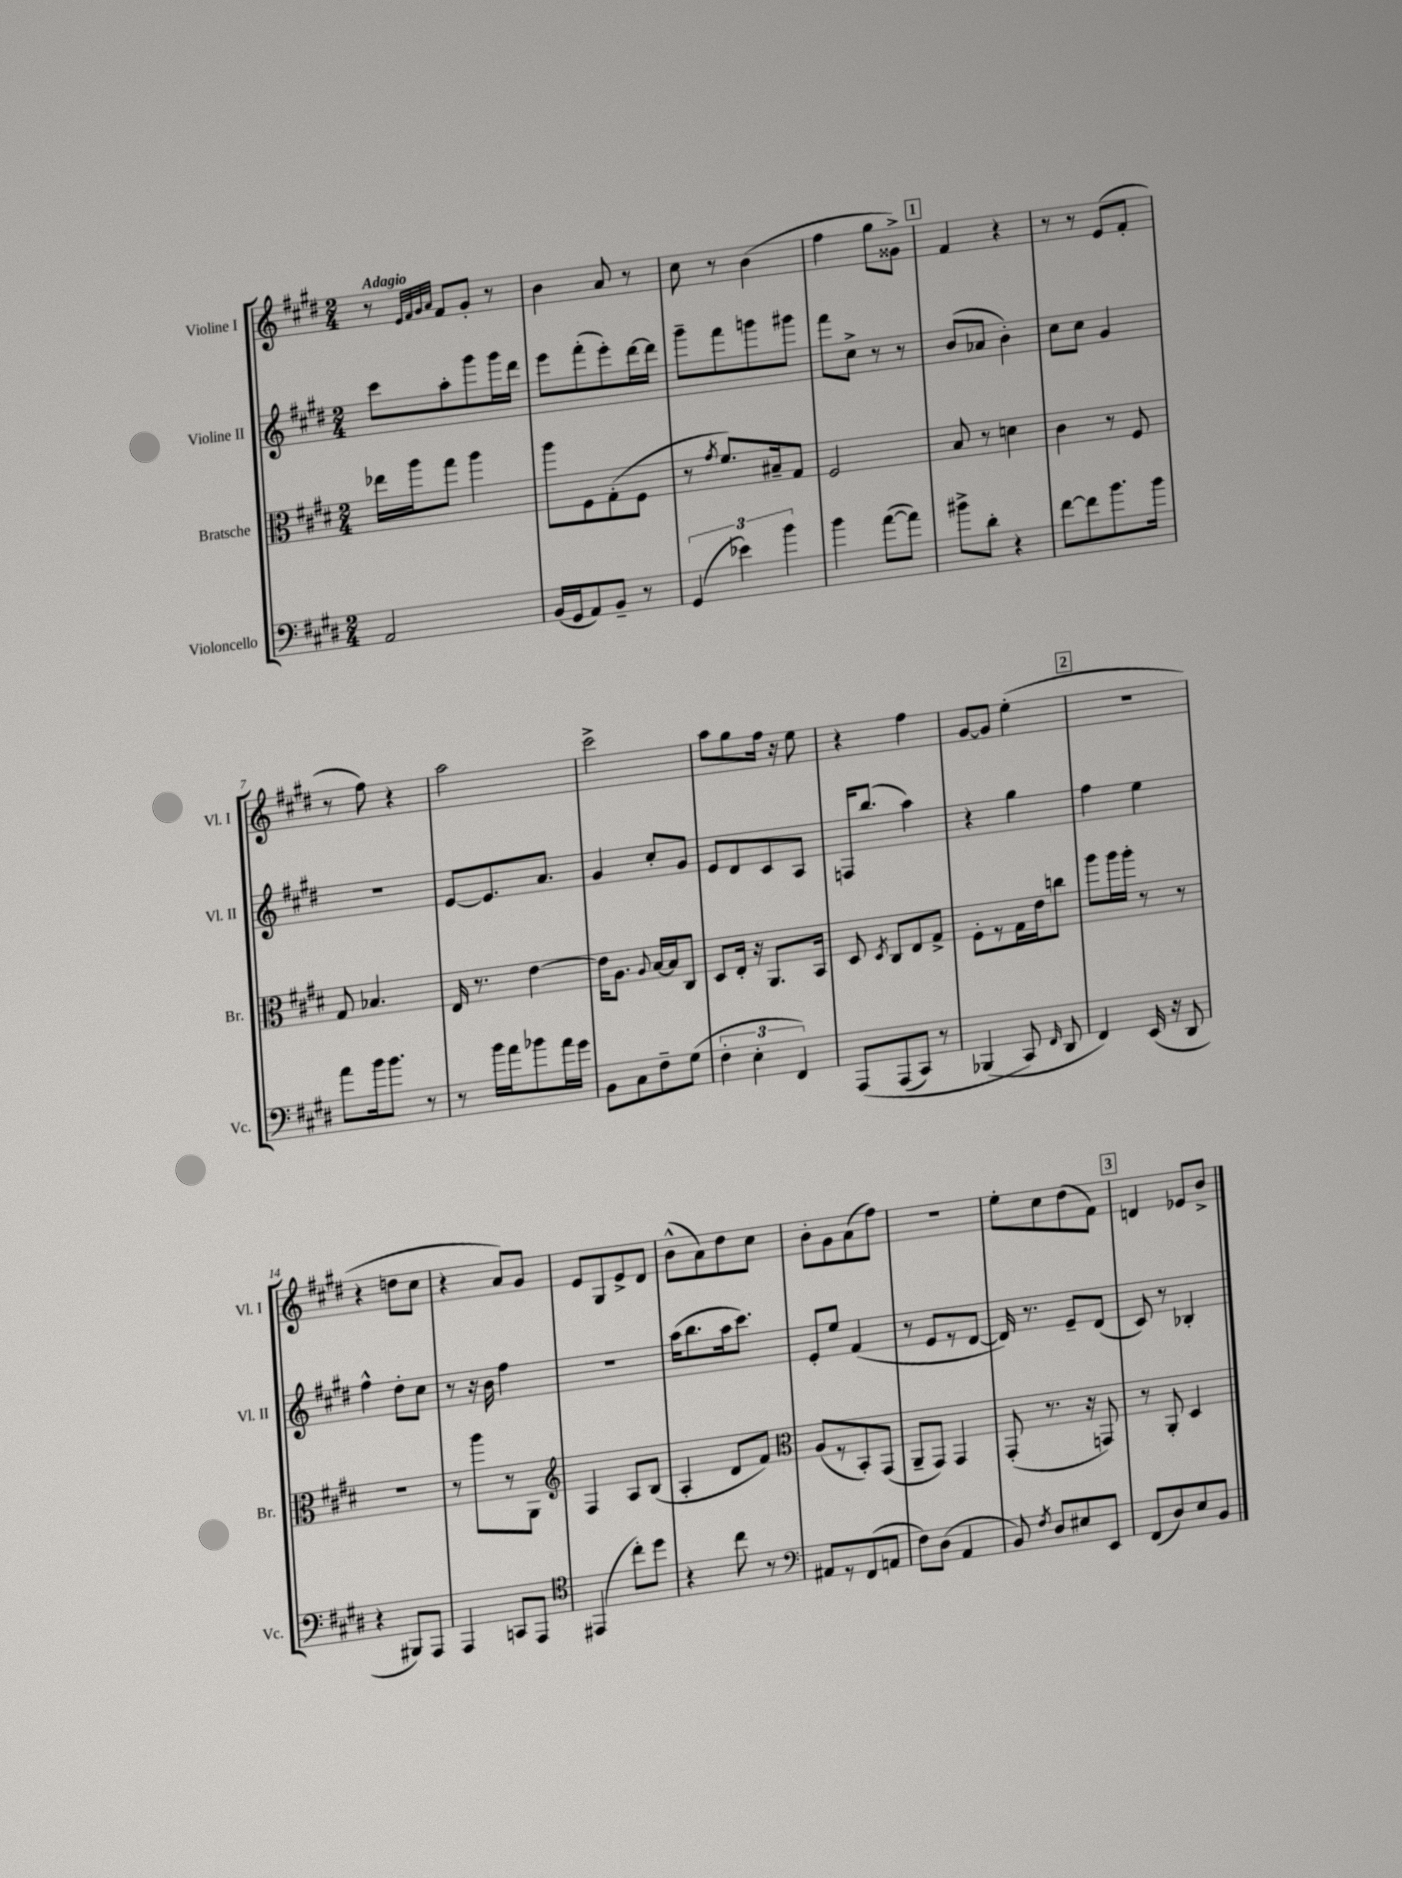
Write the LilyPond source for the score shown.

<<
\new StaffGroup <<
\new Staff = "s0" \with { instrumentName = "Violine I" shortInstrumentName = "Vl. I" } {
    \clef treble \key e \major \numericTimeSignature \time 2/4 \tempo "Adagio"
    \autoBeamOff r8 \grace { e'32[ fis'32 gis'32 a'32] } fis'8[ gis'8]-. r8 |
    b'4 a'8 r8 |
    cis''8 r8 b'4( |
    fis''4 gis''8[ gisis'8]->) |
    \mark \markup { \box "1" } fis'4 r4 |
    r8 r8 e'8[( fis'8]-. |
    r8 fis''8) r4 |
    a''2 |
    cis'''2-> |
    a''8[ gis''8 fis''16] r16 e''8 |
    r4 fis''4 |
    gis'8[~ gis'8] e''4-.( |
    \mark \markup { \box "2" } R2 |
    r4 d''8[ cis''8] |
    r4 a'8[) gis'8] |
    e'8[ gis8 e'8-> dis'8] |
    b'8[-^( a'8) dis''8 cis''8] |
    b'8[-. gis'8 a'8( fis''8]) |
    r2 |
    e''8[-. cis''8 dis''8( fis'8]) |
    \mark \markup { \box "3" } d'4 ees'8[ b'8]-> \bar "|." |
}
\new Staff = "s1" \with { instrumentName = "Violine II" shortInstrumentName = "Vl. II" } {
    \clef treble \key e \major \numericTimeSignature \time 2/4
    \autoBeamOff cis'''8[ a''8-. gis'''8 gis'''16 dis'''16] |
    e'''8[ fis'''8-.( e'''8-.) dis'''16~ dis'''16] |
    gis'''8[-- fis'''8 g'''8 gis'''8] |
    fis'''8[ cis''8]-> r8 r8 |
    \mark \markup { \box "1" } b'8[( aes'8] b'4-.) |
    cis''8[ cis''8] gis'4 |
    R2 |
    e'8[~ e'8. a'8.] |
    gis'4 cis''8[-. gis'8] |
    e'8[ dis'8 cis'8 a8] |
    f16[ b''8.]( a''4) |
    r4 gis''4 |
    \mark \markup { \box "2" } fis''4 e''4 |
    fis''4-^ dis''8[-. cis''8] |
    r8 r16 b'16 fis''4 |
    r2 |
    a''16[( b''8. a''16 cis'''8.]) |
    e'8[-. e''8] fis'4( |
    r8 e'8[ r8 dis'8]~ |
    dis'16) r8. e'8[-- dis'8]( |
    \mark \markup { \box "3" } cis'8) r8 bes4-. \bar "|." |
}
\new Staff = "s2" \with { instrumentName = "Bratsche" shortInstrumentName = "Br." } {
    \clef alto \key e \major \numericTimeSignature \time 2/4
    \autoBeamOff ees''16[ a''16 gis''8] a''4 |
    a''8[ fis8 gis8-.( fis8] |
    r8 \acciaccatura { gis'8 } fis'8.[) bis16-- gis8] |
    fis2 |
    \mark \markup { \box "1" } b8 r8 d'4 |
    cis'4 r8 fis8 |
    gis8 bes4. |
    e16 r8. e'4~ |
    e'16[ a8.] \appoggiatura { a8 } b16[~ b16 cis8] |
    dis8[ e16]-. r16 a,8.[ b,16] |
    dis8 \acciaccatura { dis8 } cis8[ e8 gis8]-> |
    fis8[-. r8 gis16 e'16 c''8] |
    \mark \markup { \box "2" } a''8[ a''16 a''16]-. r8 r8 |
    r2 |
    r8 a''8[ r8 a,8] |
    \clef treble fis4 a8[ b8]( |
    a4-. dis'8[ fis'8]) |
    \clef alto a8[( r8 b,8-.) gis,8]( |
    a,8[-- gis,8]) gis,4 |
    gis,8-.( r8. r16 g,8) |
    \mark \markup { \box "3" } r8 a,8-. dis4 \bar "|." |
}
\new Staff = "s3" \with { instrumentName = "Violoncello" shortInstrumentName = "Vc." } {
    \clef bass \key e \major \numericTimeSignature \time 2/4
    \autoBeamOff a,2 |
    b,16[( gis,16 a,8) b,8]-- r8 |
    \tuplet 3/2 { gis,4( ees'4) b'4 } |
    b'4 a'8[~( a'8]) |
    \mark \markup { \box "1" } bis'8[-> dis'8]-. r4 |
    fis'8[~ fis'8 b'8. b'16] |
    a'8[ b'16 b'8.] r8 |
    r8 b'16[ a'16 bes'8 a'16 gis'16] |
    b,8[ cis8 fis8-- gis8]( |
    \tuplet 3/2 { fis4-. e4-. fis,4) } |
    a,,8[\( a,,8( cis,8]) r8 |
    bes,,4( cis,8\) \grace { fis,16 } dis,8 |
    \mark \markup { \box "2" } fis,4) e,16( r16 dis,8 |
    r4 bis,,8[) a,,8] |
    a,,4 c,8[ a,,8] |
    \clef tenor eis,4( cis''8[-.) dis''8] |
    r4 cis''8 r8 |
    \clef bass ais,8[ r8 fis,8( a,8] |
    fis8[) dis8]( a,4 |
    b,8) \acciaccatura { fis8 } dis8[ eis8 e,8] |
    \mark \markup { \box "3" } fis,8[( dis8) e8 b,8] \bar "|." |
}
>>
>>
